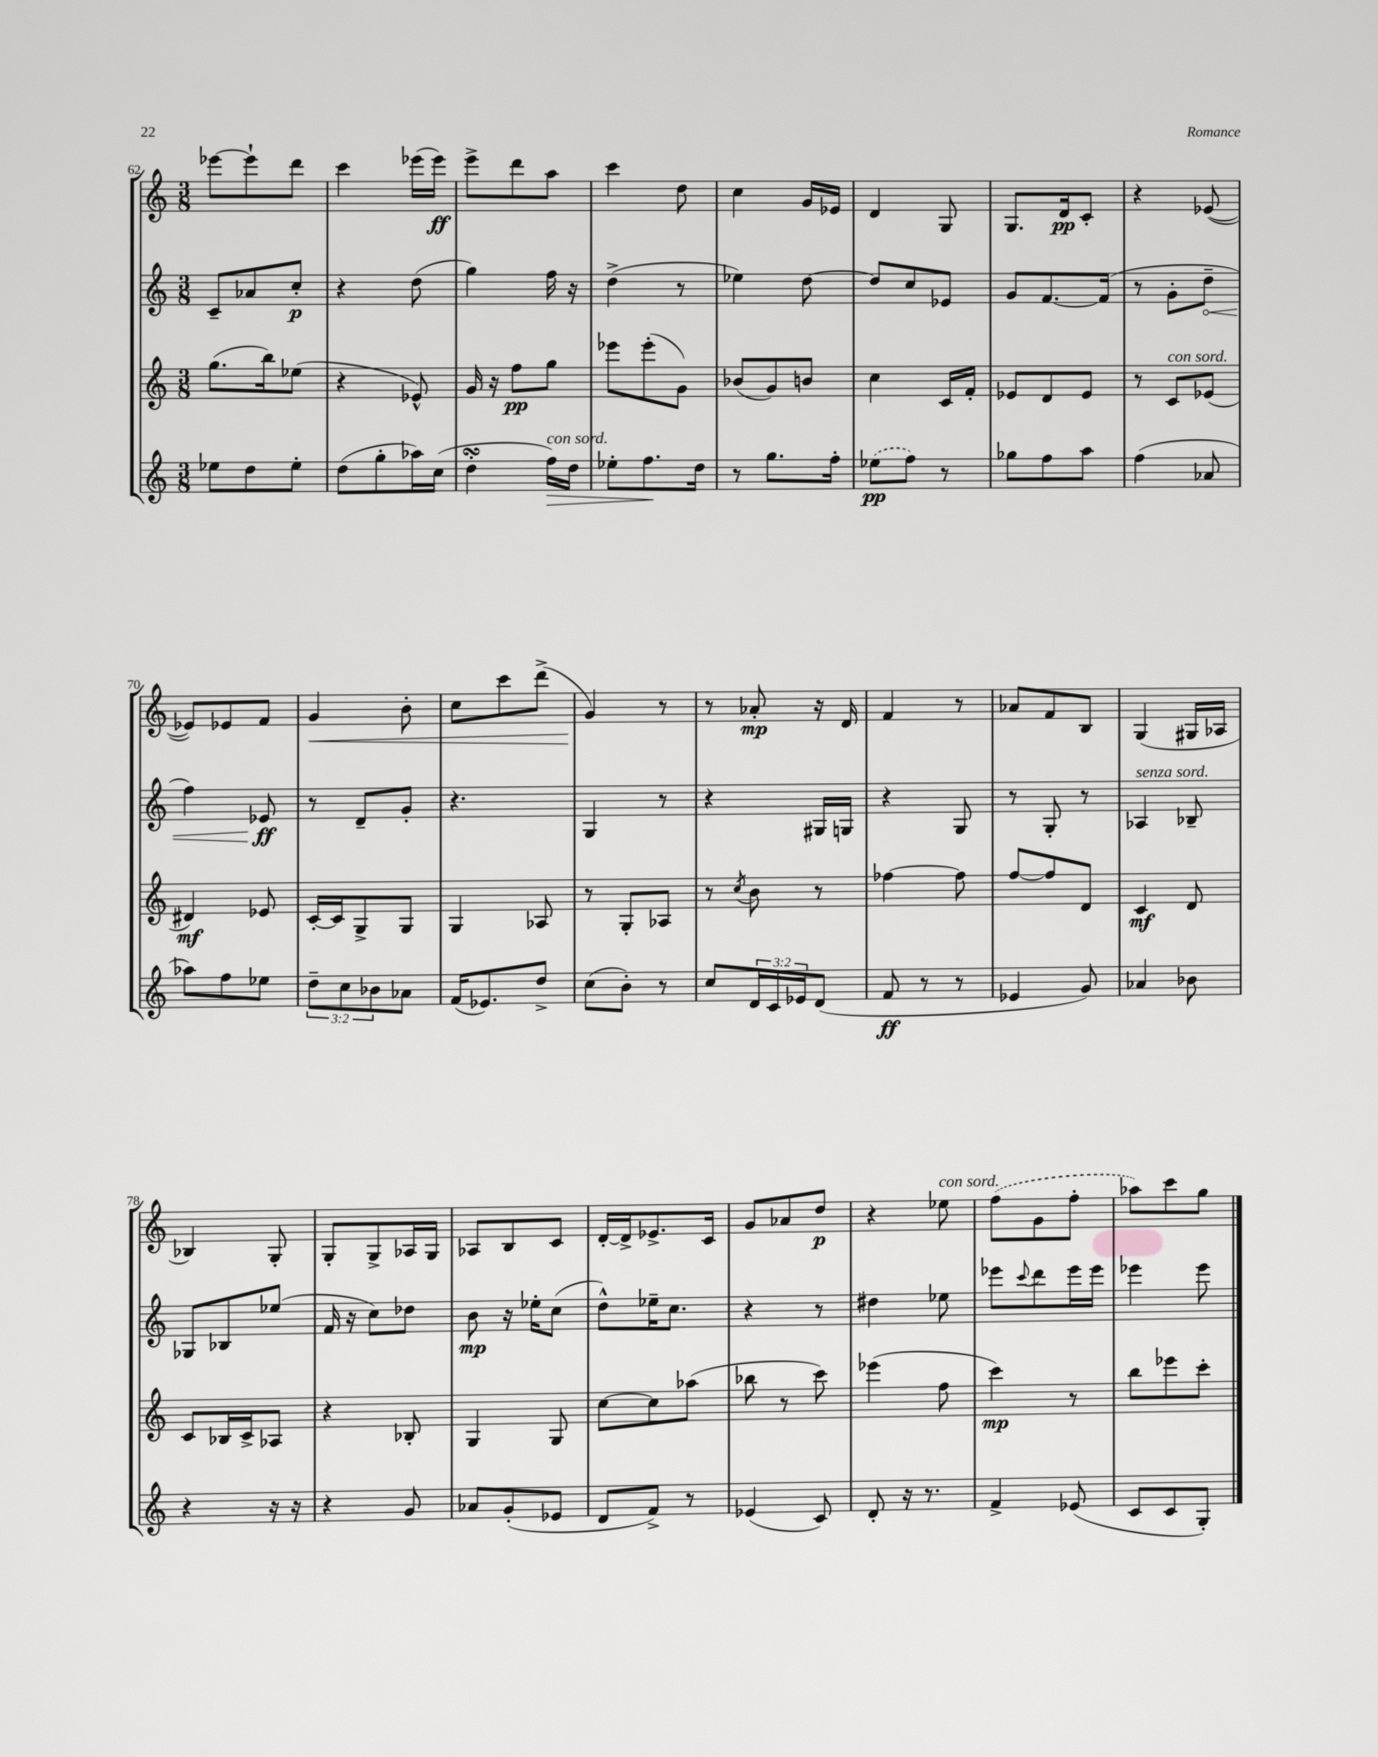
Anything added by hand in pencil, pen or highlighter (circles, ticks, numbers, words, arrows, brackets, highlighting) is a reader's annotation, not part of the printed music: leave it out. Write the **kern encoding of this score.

**kern	**kern	**kern	**kern
*staff4	*staff3	*staff2	*staff1
*clefG2	*clefG2	*clefG2	*clefG2
*k[]	*k[]	*k[]	*k[]
*M3/8	*M3/8	*M3/8	*M3/8
8ee-	(8.gg	8c~	[8eee-
8dd	.	8a-	8eee-`]
.	16bb)	.	.
8ee-'	(8ee-	8cc'	8ddd
=	=	=	=
(8dd	4r	4r	4ccc
8gg'	.	.	.
16aa-)	8e-^^)	(8dd	(16eee-
(16cc	.	.	16eee-)
=	=	=	=
4dd'	16g	4gg)	8eee^
.	16r	.	.
.	8ff	.	8ddd
16ff)	8gg	16ff	8aa
16dd	.	16r	.
=	=	=	=
8ee-'	8eee-	(4dd^	4ccc
8.ff	(8eee-'	.	.
.	8g)	8r	8dd
16dd	.	.	.
=	=	=	=
8r	(8b-	4ee-)	4cc
8.gg	8g)	.	.
.	8b	[8dd	16g
16ff'	.	.	16e-
=	=	=	=
(8ee-	4cc	8dd]	4d
8ff)	.	8cc	.
8r	16c	8e-	8G
.	16f'	.	.
=	=	=	=
8gg-	8e-	8g	8.G
8ff	8d	[8.f	.
.	.	.	16d
8aa	8e-	.	8c'
.	.	(16f]	.
=	=	=	=
(4ff	8r	8r	4r
.	8c	8g'	.
8a-	(8e-	8dd~	([8e-
=	=	=	=
8aa-)	4d#)	4ff)	8e-])
8ff	.	.	8e-
8ee-	8e-	8e-	8f
=	=	=	=
12dd~	[16c'	8r	4g
.	16c]	.	.
12cc	.	.	.
.	8G^	8d~	.
12b-	.	.	.
8a-	8G	8g'	8b'
=	=	=	=
(16f	4G	4.r	8cc
8.e-)	.	.	.
.	.	.	8ccc
8dd^	8A-	.	(8ddd^
=	=	=	=
(8cc	8r	4G	4g)
8b')	8G'	.	.
8r	8A-	8r	8r
=	=	=	=
8cc	8r	4r	8r
.	8qcc	.	.
24d	8b	.	8a-'
24c	.	.	.
24e-	.	.	.
(8d	8r	16G#	16r
.	.	16G	16d
=	=	=	=
8f	[4ff-	4r	4f
8r	.	.	.
8r	8ff-]	8G	8r
=	=	=	=
4e-	[8ff	8r	8a-
.	8ff]	8G'	8f
8g)	8d	8r	8B
=	=	=	=
4a-	4c	4A-	(4G
8b-	8d	8B-~	16G#
.	.	.	16A-
=	=	=	=
4r	8c	8G-	4B-)
.	16B-	8B-	.
.	16c^	.	.
16r	8A-	(8ee-	8G'
16r	.	.	.
=	=	=	=
4r	4r	16f	8G'
.	.	16r	.
.	.	8cc)	8G^
8g	8B-'	8dd-	16A-
.	.	.	16G
=	=	=	=
8a-	4G	8b	8A-
(8g'	.	16r	8B
.	.	16ee-'	.
8e-	8G	(8cc	8c
=	=	=	=
8d	[8cc	8dd^^)	[16d'
.	.	.	16d^]
8f^)	8cc]	16ee-~	8.e-^
.	.	8.cc	.
8r	(8aa-	.	.
.	.	.	16c
=	=	=	=
(4e-	8bb-	4r	8g
.	8r	.	8a-
8c)	8ccc)	8r	8dd
=	=	=	=
8d'	(4eee-	4dd#	4r
16r	.	.	.
8.r	.	.	.
.	8ff	8ee-	8ee-
=	=	=	=
4f^	4ccc)	8eee-	(8ff
.	.	8qqccc	.
.	.	8ddd	8g
(8e-	8r	16eee-	8ff'
.	.	16eee-	.
=	=	=	=
8c	8bb	4eee-	8aa-)
8c	8eee-	.	8ccc
8G')	8ccc'	8eee-	8gg
==	==	==	==
*-	*-	*-	*-
